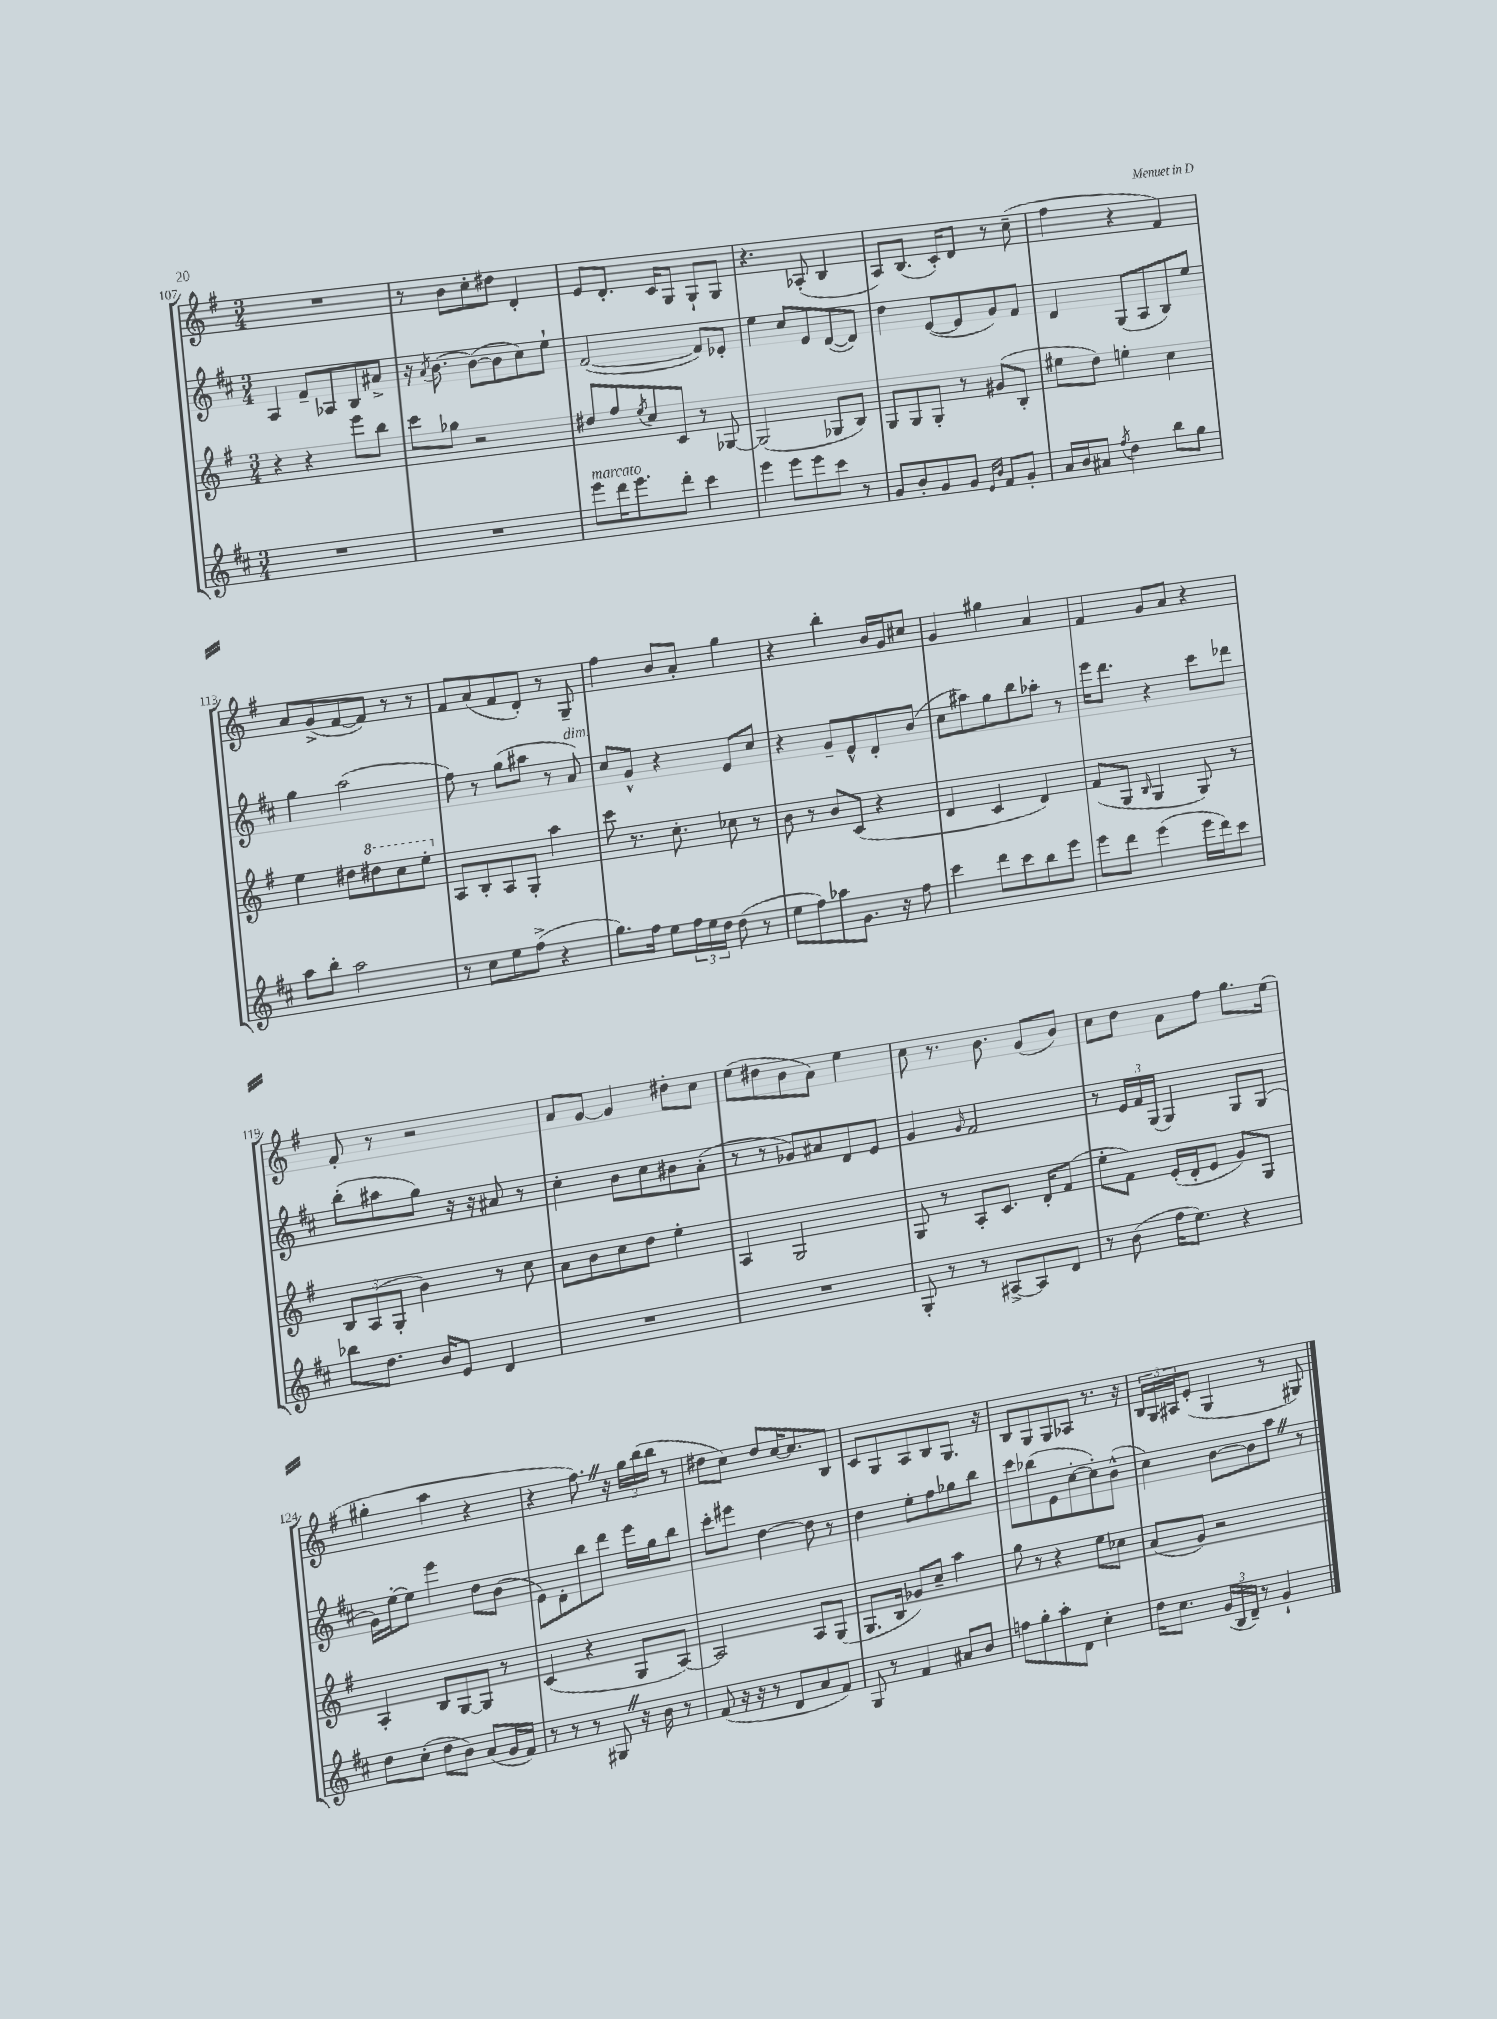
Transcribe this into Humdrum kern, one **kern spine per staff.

**kern	**kern	**kern	**kern
*staff4	*staff3	*staff2	*staff1
*clefG2	*clefG2	*clefG2	*clefG2
*k[f#c#]	*k[f#]	*k[f#c#]	*k[f#]
*M3/4	*M3/4	*M3/4	*M3/4
2.r	4r	4A/	2.r
.	4r	8f#~/L	.
.	.	8A-/	.
.	8eee\L	8B/	.
.	8bb\J	8a#^/J	.
=	=	=	=
2.r	8ccc\L	16r	8r
.	.	8qa/	.
.	.	[8.b\	.
.	8gg-\J	.	8b\L
.	2r	(8b\_L	8cc'\
.	.	8b\]	8dd#\J
.	.	8cc#\)	4d'/
.	.	8ee`\J	.
=	=	=	=
8eee\L	8dd#/L	([2f#/	8e/L
16ddd\K	8ff#/	.	8.d'/J
8.eee\	.	.	.
.	8qee/	.	.
.	8cc/	.	.
.	.	.	16c/LK
8ddd'\J	8c/J	.	8G/J
4ccc#\	8r	8f#/]L)	8G`/L
.	[8G-/	8e-'/J	8G/J
=	=	=	=
4eee\	(2G-/]	4ee\	4.r
8eee\L	.	8cc#/L	.
8eee\	.	8e/	(8A-'/
8ccc#\J	8G-/L	([8d/	4B/
8r	8B/J)	8d/]J)	.
=	=	=	=
8g/L	8G/L	4dd\	8A/L)
8b'/	8G/	.	(8.B/J
8g/	8G'/J	([8e/L	.
.	.	.	16c'/LK)
8g/J	8r	8e/]	8d/J
16qqe/LL	.	.	.
16qqb/JJ	.	.	.
8f#/L	(8g#/L	8g/)	8r
8g'/J	8B'/J	8f#/J	(8cc~\
=	=	=	=
16a/LL	8ee#\L	4d/	4ff#\
16b/J	.	.	.
8a#/J	8dd\J)	.	.
8qff#/	.	.	.
4dd\	4ee'\	(8G/L	4r
.	.	8A/	.
8bb\L	4cc\	8B/)	4f#/)
8gg\J	.	8ee/J	.
=	=	=	=
8aa\L	4ee\	4gg\	8a/L
8bb'\J	.	.	(8g^/
2aa\	8dd#\L	(2aa\	[8f#/
.	8ddd#\	.	8f#/]J)
.	8ccc\	.	8r
.	8eee'\J	.	8r
=	=	=	=
8r	8A/L	8ff#\)	8f#/L
8cc#\L	8B'/	8r	(8a/
8ee\	8A/	(8gg\L	8f#/
(8ff#^\J	8G'/J	8aa#\J	8d'/J)
4r	4aa\	8r	8r
.	.	8a/)	8G~/
=	=	=	=
8.gg\L)	8ccc\	8cc#/L	4ff#\
.	8.r	8g^^/J	.
16ff#\Jk	.	.	.
8ee\L	.	4r	8b/L
.	8.cc'\	.	.
24ff#\L	.	.	8a'/J
24ee\	.	.	.
24dd\JJ	.	.	.
(8dd\	8cc-\	8e/L	4gg\
8r	8r	8cc#/J	.
=	=	=	=
8ee\L	8b\	4r	4r
8ff#\)	8r	.	.
8aa-\	8b/L	8g~/L	4bb'\
8.g\J	(8c/J	8e^^/	.
.	4r	8d'/	16b/LL
16r	.	.	16g/J
8ff#\	.	(8b/J	8cc#/J
=	=	=	=
4ccc#\	4d/	8cc#\L	4g/
.	.	8aa#\)	.
8ddd\L	4c/	8gg\	4gg#\
8ccc#\	.	8bb\	.
8bb\	4d/)	8aa-'\J	4a/
8eee\J	.	8r	.
=	=	=	=
8eee\L	(8f#/L	16eee\LK	4f#/
.	.	8.ddd\J	.
8ddd\J	8G/J	.	.
.	16qqB/	.	.
(4eee\	4G/	4r	8g/L
.	.	.	8a/J
16eee\LL	8G/)	8ccc#\L	4r
16ddd\J)	.	.	.
8ccc#\J	8r	8ddd-\J	.
=	=	=	=
8bb-\L	12B/L	(8bb'\L	8f#'/
.	(12A/	.	.
8.dd\J	.	8aa#\	8r
.	12G'/J	.	.
.	4b\)	8gg\J)	2r
16b/LK	.	.	.
8e/J	.	16r	.
.	.	16r	.
4d/	8r	8a#/	.
.	8cc\	8r	.
=	=	=	=
2.r	8a\L	4cc#'\	8a/L
.	8b\	.	[8g/J
.	8cc\	8b\L	4g/]
.	8dd\J	8cc#\	.
.	4ee'\	8b#\	8dd#'\L
.	.	(8a'\J	8cc\J
=	=	=	=
2.r	4A/	8r	(8ee\L
.	.	8r	8dd#\
.	2G/	8g-/L)	8b\
.	.	8a#/	8a\J)
.	.	8d/	4ee\
.	.	8e/J	.
=	=	=	=
8G'/	8G/	4g/	8cc\
8r	8r	.	8.r
.	.	16qqg/	.
8r	8A'/L	2f#/	.
.	.	.	8.b\
[8A#^/L	8.c/J	.	.
8A#/]	.	.	(8g/L
.	16d'/LK	.	.
8d/J	(8f#/J	.	8b/J)
=	=	=	=
8r	8ee'\L	8r	8cc\L
(8b\	8f#\J)	24e/LL	8dd\J
.	.	24f#/	.
.	.	(24G/JJ	.
16ff#\LK	(16e'/LL	4G/)	8a\L
8.ee\J)	16d'/J	.	.
.	8e/J	.	8ff#\J
4r	8g/L)	8G/L	8.gg\L
.	8G/J	(8G/J	.
.	.	.	(16ee\Jk
=	=	=	=
8dd\L	4A'/	16g\LL)	4gg#'\
.	.	[16ee'\J	.
(8cc#'\J	.	8ee\]J	.
8dd\L	8B/L	4eee\	4aa\
8b\J)	[8G/	.	.
(8a/L	8G/]J	8dd\L	4r
16g/L	8r	(8b\J	.
16f#/JJ)	.	.	.
=	=	=	=
8r	(4c/	8e\L)	4r
8r	.	8d'\	.
8r	4r	8bb\	8.ff#\)
8G#/	.	8ddd\J	.
.	.	.	16r
16r	8G/L	16eee\LL	24gg\LL
.	.	.	(24bb\
16b\	.	16gg\J	.
.	.	.	24bb\JJ
8r	[8A/J)	8bb\J	8r
=	=	=	=
(8f#/	2A/]	8ccc#'\L	8dd#\L
16r	.	8eee#\J	8cc\J)
16r	.	.	.
8r	.	[4dd\	8dd#/L
8d/L	.	.	[16cc/K
.	.	.	8.cc/]
8a/	8A/L	8dd\]	.
8f#/J)	(8G/J	8r	8B/J
=	=	=	=
8G/	8.G/L	4dd\	8c/L
8r	.	.	8G/
.	16B/Jk	.	.
4f#/	8g-/L)	8ee'\L	8A/
.	8cc~/J	8ff#\	8B/
8a#/L	4aa\	8gg-\	8.G/J
8b/J	.	8bb\J	.
.	.	.	16r
=	=	=	=
8ff\L	8gg\	8ccc#\L	8B/L
8gg'\	8r	(8bb-\	8G/
8aa'\	4r	8e\	8G/
8d\J	.	[8cc#'\	8A-/J
4cc#'\	8ee\L	8cc#'\])	8.r
.	8cc-\J	(8b^^\J	.
.	.	.	16r
=	=	=	=
16dd\LK	(8a/L	4cc#\)	24B/LL
.	.	.	24G/
8.cc#\J	.	.	.
.	.	.	24A#/J
.	8g/J)	.	(8e'/J
(24g/LL	2r	[8b\L	4G/
24B/	.	.	.
24d~/JJ)	.	.	.
8r	.	8b\]	.
4g`/	.	8aa\J	8r
.	.	8r	8G#/)
==	==	==	==
*-	*-	*-	*-
